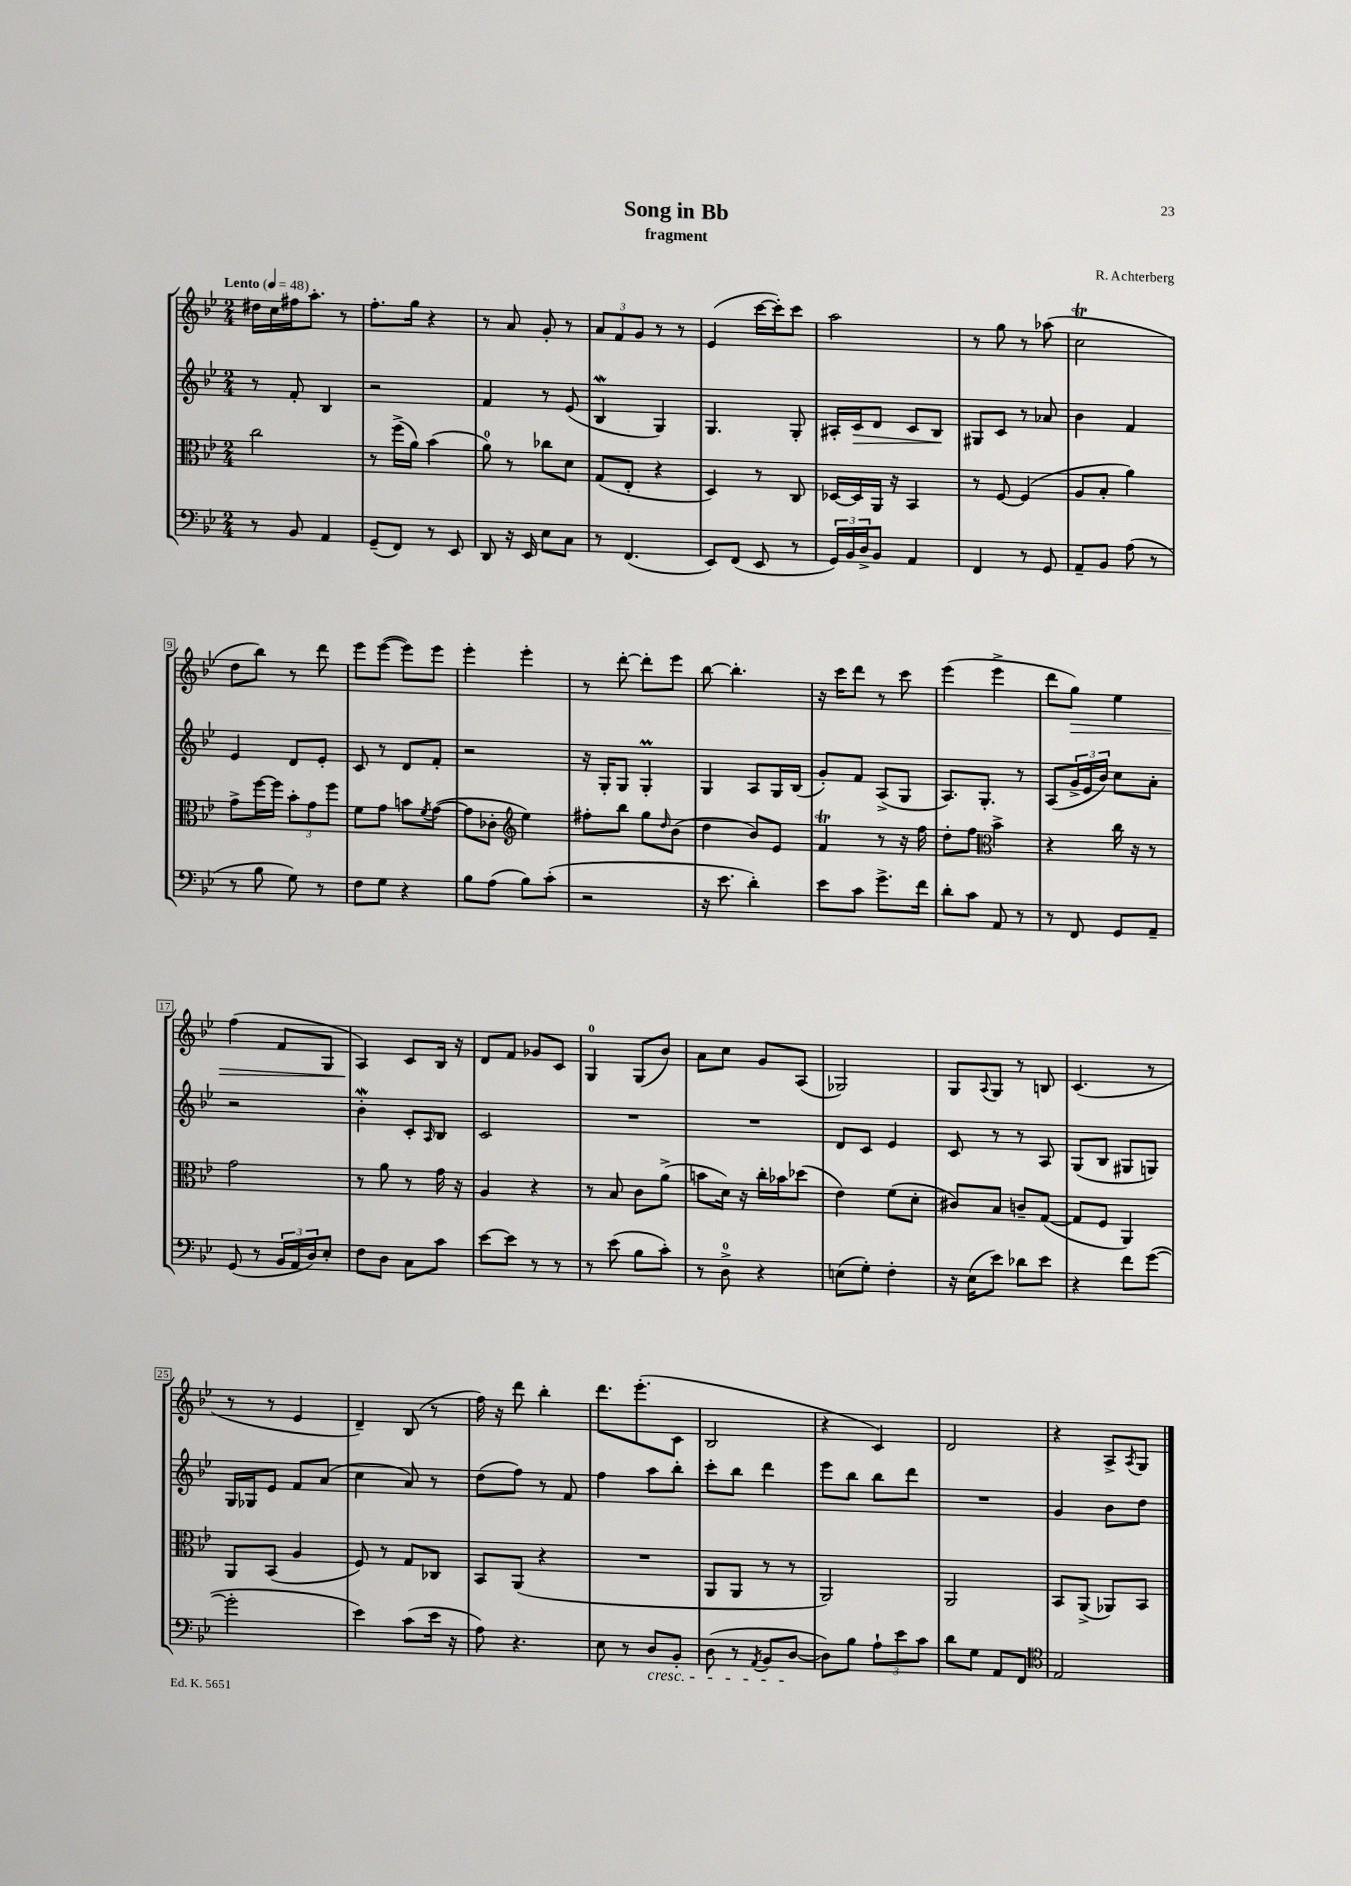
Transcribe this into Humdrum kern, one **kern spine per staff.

**kern	**kern	**kern	**kern
*staff4	*staff3	*staff2	*staff1
*clefF4	*clefC3	*clefG2	*clefG2
*k[b-e-]	*k[b-e-]	*k[b-e-]	*k[b-e-]
*M2/4	*M2/4	*M2/4	*M2/4
*MM48	*MM48	*MM48	*MM48
8r	2cc	8r	16dd#
.	.	.	16cc
8BB-	.	8f'	16ff#
.	.	.	8.aa'
4AA	.	4B-	.
.	.	.	8r
=	=	=	=
(8GG~	8r	2r	8.ff'
8FF)	(16ff^	.	.
.	16a)	.	16gg
8r	(4b-	.	4r
8EE-	.	.	.
=	=	=	=
8DD	8a)	4f	8r
16r	8r	.	8a
16EE-	.	.	.
8E-	8cc-	8r	8g'
8C	8d	(8e-	8r
=	=	=	=
8r	(8G	4B-	12a
.	.	.	12f
(4.FF	8E-'	.	.
.	.	.	12g
.	4r	4G)	8r
.	.	.	8r
=	=	=	=
8EE-)	4D)	4.G	(4e-
(8FF	.	.	.
8EE-	8r	.	[16ccc
.	.	.	16ccc'])
8r	8C	8G'	8ccc
=	=	=	=
24GG)	[16D-	16A#'	2aa
24BB-	.	.	.
.	16D-]	16c	.
24D^	.	.	.
8BB-	16AA	8d	.
.	16r	.	.
4AA	4BB-	8c	.
.	.	8B-	.
=	=	=	=
4FF	8r	8G#	8r
.	[8F	8c	8gg
8r	(4F]	8r	8r
8GG	.	8a-	(8aa-
=	=	=	=
8AA~	8A	4b-	2cc
8BB-	8B-'	.	.
(8A	4a)	4f	.
8r	.	.	.
=	=	=	=
8r	8g^	4e-	8dd
8B-	[16ff	.	8bb-)
.	16ff]	.	.
8G)	12b-'	8d	8r
.	12g	.	.
8r	.	8e-'	8ddd
.	12ff	.	.
=	=	=	=
8F	8f	8c	8eee-
8G	8g	8r	([8eee-
4r	8b	8d	8eee-])
.	8qf	.	.
.	([8g	8f'	8eee-
=	=	=	=
8B-	8g]	2r	4eee-'
(8A	8c-'	.	.
*	*clefG2	*	*
8B-)	4ee-)	.	4eee-'
(8c'	.	.	.
=	=	=	=
2r	8ff#'	16r	8r
.	.	16G'	.
.	8bb-	8G	[8ddd'
.	8gg	4G'	8ddd']
.	16qqdd	.	.
.	(8b-	.	8eee-
=	=	=	=
16r	4dd	4G	[8bb-
8.e-	.	.	.
.	.	.	4.bb-']
4d')	8b-)	8A	.
.	8e-	16G	.
.	.	(16B-	.
=	=	=	=
8e-	4f	8g')	16r
.	.	.	16ccc
8c	.	8f	8ddd
8.g^	8r	(8A^	8r
.	16r	8G	8ccc
16f	16ff	.	.
=	=	=	=
8d'	8dd'	8.A)	(4eee-
8c	8ff	.	.
.	.	8.G'	.
*	*clefC3	*	*
8AA	4b-^	.	4eee-^
8r	.	8r	.
=	=	=	=
8r	4r	(8A	8ddd
8FF	.	24g^	8gg)
.	.	24e-	.
.	.	24b-)	.
8GG	16cc	8cc	4ee-
.	16r	.	.
8AA~	8r	8a'	.
=	=	=	=
(8GG	2g	2r	(4ff
8r	.	.	.
24BB-	.	.	8f
24AA	.	.	.
24D)	.	.	.
8E-'	.	.	8G
=	=	=	=
8F	8r	4b-'	4A)
8D	8a	.	.
8C	8r	8c'	8c
.	.	16qqA	.
8c	16g	8B-	16B-
.	16r	.	16r
=	=	=	=
[8e-	4A	2c	8d
8e-]	.	.	8f
8r	4r	.	8g-
8r	.	.	8c
=	=	=	=
8r	8r	2r	4G
(8e-	8B-	.	.
8B-	8c	.	(8G
8c')	(8a^	.	8b-)
=	=	=	=
8r	8b	2r	8a
8D^	16d)	.	8cc
.	16r	.	.
4r	16cc'	.	8g
.	16b-	.	.
.	(8dd-	.	(8A
=	=	=	=
(8E	4e-)	8d	2G-)
8G')	.	8c	.
4F'	(8f	4e-	.
.	8d'	.	.
=	=	=	=
16r	8c#)	8c	8G
(16E-	.	.	.
.	.	.	8qqA
8e-)	8B-	8r	8G
8d-	8c~	8r	8r
8e-	([8G	8A	8B
=	=	=	=
4r	8G]	(8G	(4.c
.	8F	8B-	.
8f	4AA)	8G#	.
([8g	.	8G)	8r
=	=	=	=
2g']	8AA	16G	8r
.	.	16G-	.
.	(8BB-	8e-	8r
.	4A	8f	4e-
.	.	(8a	.
=	=	=	=
4e-)	8F)	4cc	4d~)
.	8r	.	.
(8c	8G	8a)	(8B-
16e-	8C-	8r	8r
16r	.	.	.
=	=	=	=
8A)	8BB-	(8dd	16ff)
.	.	.	16r
4.r	(8AA	8ff)	8ddd
.	4r	8r	4bb-'
.	.	8f	.
=	=	=	=
8E-	2r	4ff	8.ddd
8r	.	.	.
.	.	.	(8.eee-'
8D	.	8aa	.
8BB-'	.	8bb-'	8c
=	=	=	=
(8D	8AA	8ccc'	2B-
8r	8AA	8bb-	.
8qAA	.	.	.
8BB-	8r	4ddd	.
[8D	8r	.	.
=	=	=	=
8D])	2AA)	8eee-	4r
8B-	.	8bb-	.
12A`	.	8bb-	4c)
12e-	.	.	.
.	.	8ddd	.
12c	.	.	.
=	=	=	=
8d	2AA	2r	2d
8G	.	.	.
8AA	.	.	.
8FF	.	.	.
=	=	=	=
*clefC4	*	*	*
2E-	8BB-	4g	4r
.	(8AA^	.	.
.	8AA-)	8b-	8A^
.	.	.	8qA
.	8BB-	8dd	8G
==	==	==	==
*-	*-	*-	*-
